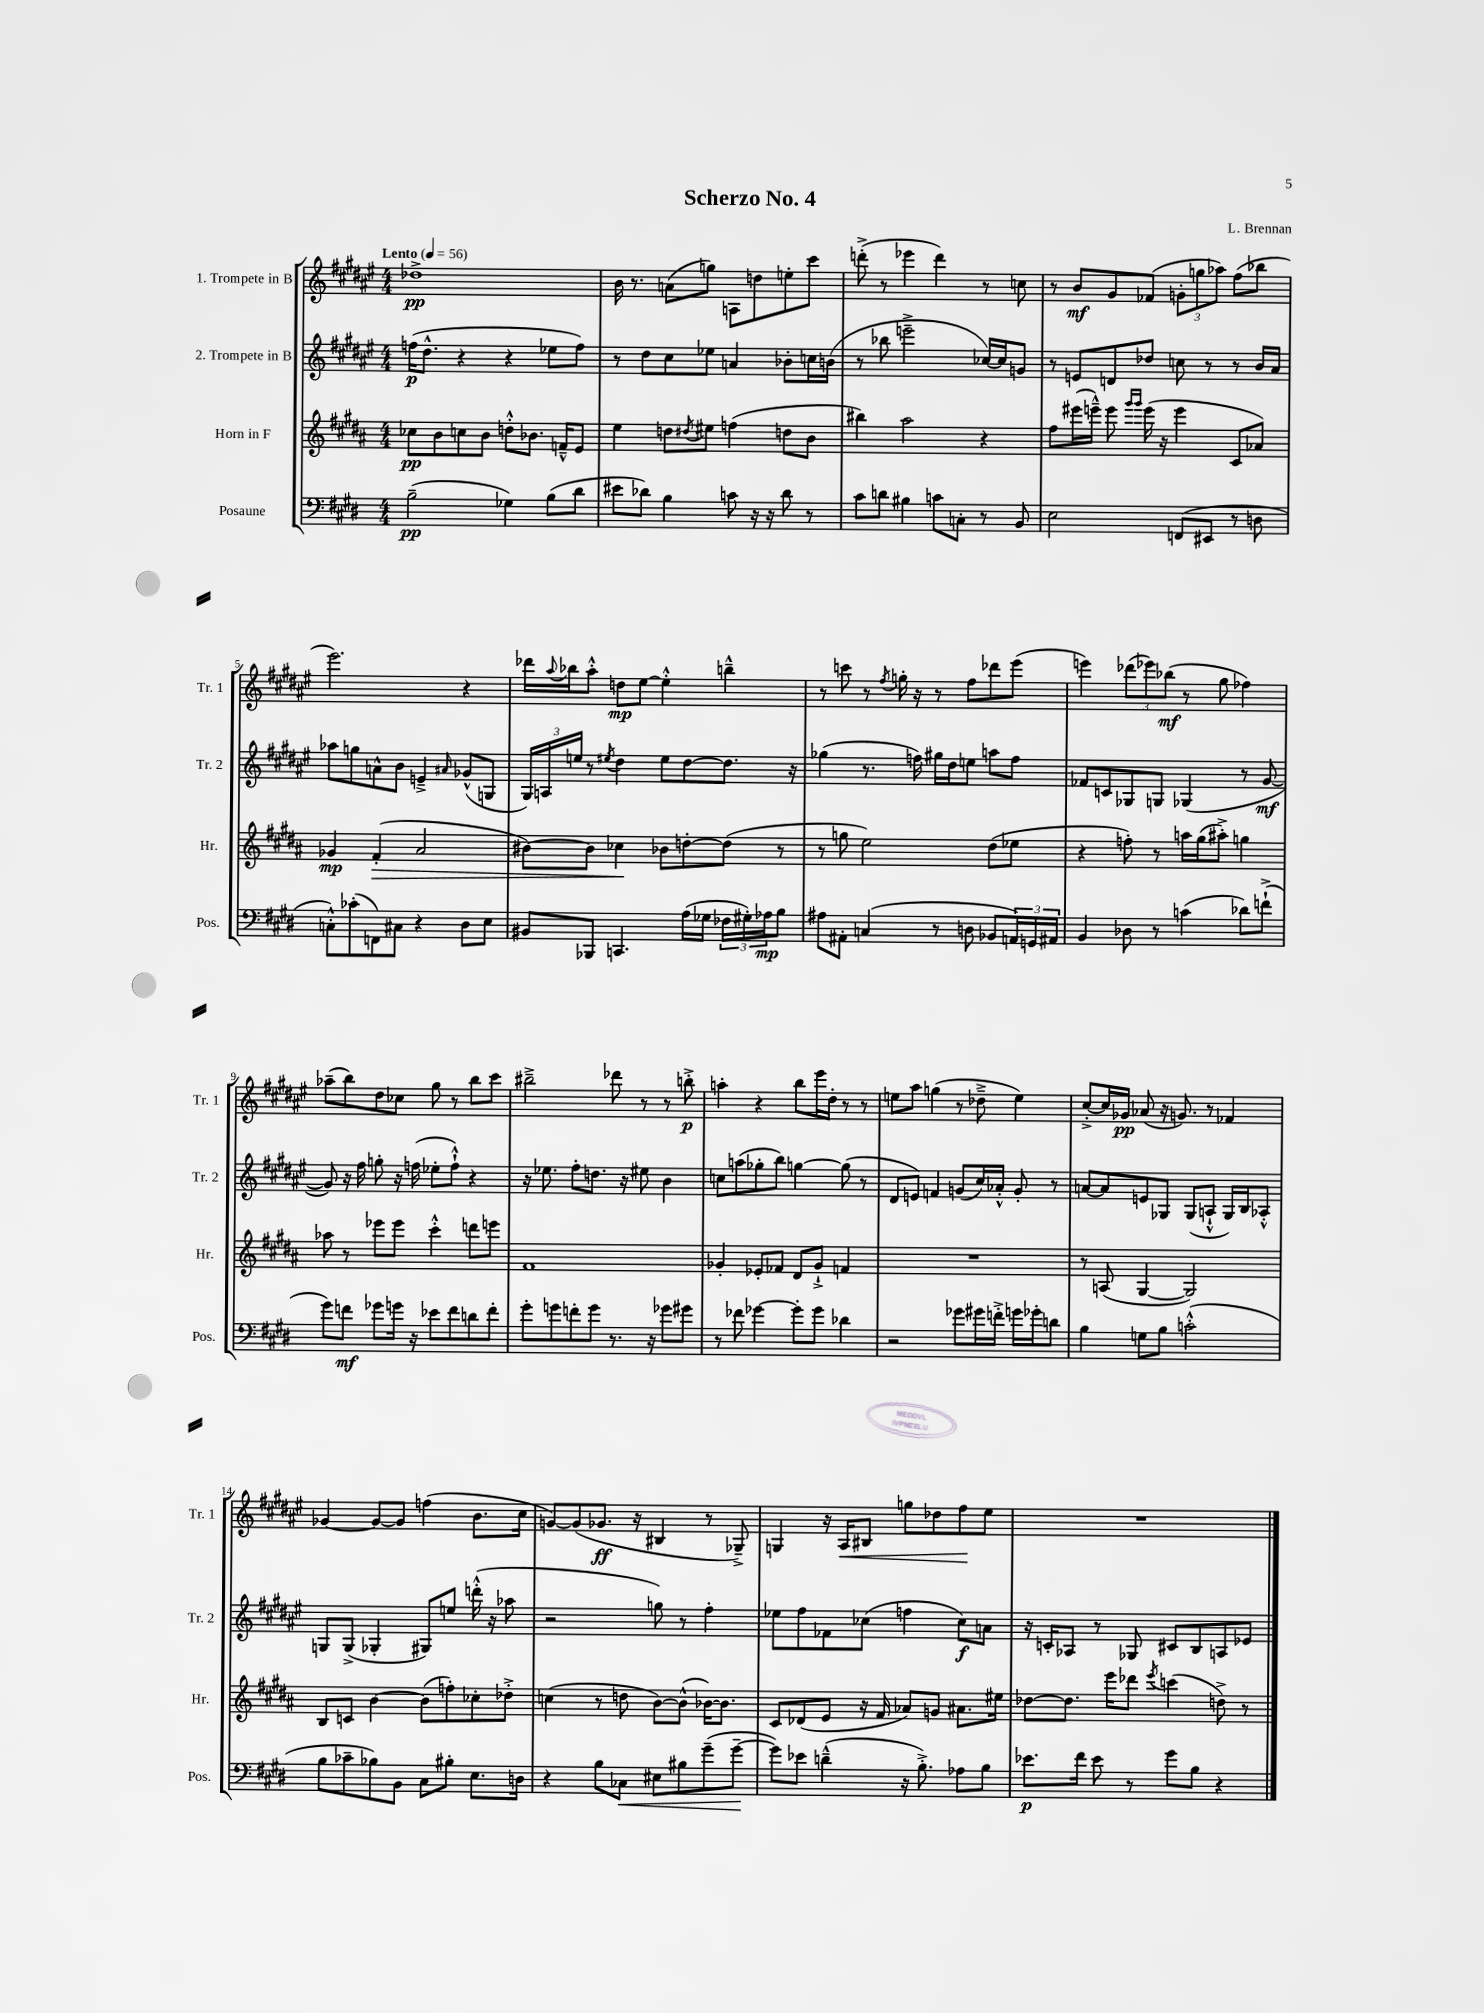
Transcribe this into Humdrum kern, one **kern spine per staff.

**kern	**dynam	**kern	**dynam	**kern	**dynam	**kern	**dynam
*part4	*part4	*part3	*part3	*part2	*part2	*part1	*part1
*staff4	*staff4	*staff3	*staff3	*staff2	*staff2	*staff1	*staff1
*I"Posaune	*	*I"Horn in F	*	*I"2. Trompete in B	*	*I"1. Trompete in B	*
*I'Pos.	*	*I'Hr.	*	*I'Tr. 2	*	*I'Tr. 1	*
*clefF4	*	*clefG2	*	*clefG2	*	*clefG2	*
*k[f#c#g#d#]	*	*k[f#c#g#d#a#]	*	*k[f#c#g#d#a#e#]	*	*k[f#c#g#d#a#e#]	*
*M4/4	*	*M4/4	*	*M4/4	*	*M4/4	*
*MM56	*	*MM56	*	*MM56	*	*MM56	*
=1	=1	=1	=1	=1	=1	=1	=1
!	!	!	!	!	!	!LO:TX:a:B:t=Lento	!
(2B~\	pp	8cc-X\L	pp	(16ffn\KL	p	1dd-X^	pp
.	.	.	.	8.dd#^^\J	.	.	.
.	.	8b\	.	.	.	.	.
.	.	8ccn\	.	4r	.	.	.
.	.	8b\J	.	.	.	.	.
4G-X\)	.	8ddn'^^\L	.	4r	.	.	.
.	.	8.b-X\J	.	.	.	.	.
(8B\L	.	.	.	8ee-X\L	.	.	.
.	.	16fn~^^/KL	.	.	.	.	.
8d#\J	.	8e/J	.	8ff\J)	.	.	.
=2	=2	=2	=2	=2	=2	=2	=2
8e#X\L	.	4ee\	.	8r	.	16b\	.
.	.	.	.	.	.	8.r	.
8d-X\J)	.	.	.	8dd#\L	.	.	.
4B\	.	8ddn\L	.	8cc#\	.	(8an\L	.
.	.	8qdd#X/	.	.	.	.	.
.	.	8ee#X\J	.	8ee-X\J	.	8ggn\J)	.
8cn\	.	(4ffn\	.	4an/	.	8An\L	.
16r	.	.	.	.	.	8ddn\	.
16r	.	.	.	.	.	.	.
8d-\	.	8ddn\L	.	8b-X'\L	.	8een'\	.
8r	.	8b\J	.	16ccn\L	.	8ccc#\J	.
.	.	.	.	(16bn\JJ	.	.	.
=3	=3	=3	=3	=3	=3	=3	=3
8c#\L	.	4bb#X\)	.	8r	.	(8dddn'^\	.
8dn\J	.	.	.	8bb-X\	.	8r	.
4B#X\	.	2aa#\	.	2eeen~^\	.	4eee-X\	.
8cn\L	.	.	.	.	.	4ddd\)	.
8Cn'\J	.	.	.	.	.	.	.
8r	.	4r	.	[16cc-X/LL)	.	8r	.
.	.	.	.	16cc-/J]	.	.	.
8BB/	.	.	.	8gn/J	.	8ccn\	.
=4	=4	=4	=4	=4	=4	=4	=4
2E\	.	8ff#\L	.	8r	.	8r	.
.	.	(16eee#X\L	.	8en/L	.	8b/L	mf
.	.	16eeen~^^\JJ)	.	.	.	.	.
.	.	8eee\	.	8dn/	.	8g#/	.
.	.	16qqggg#/LL	.	.	.	.	.
.	.	16qqggg#/JJ	.	.	.	.	.
.	.	(16eee\	.	8dd-X/J	.	(8f-X/J	.
.	.	16r	.	.	.	.	.
(8FFn/L	.	4eee\	.	8ccn\	.	12gn'\L	.
.	.	.	.	.	.	12ggn\	.
8EE#X/J	.	.	.	8r	.	.	.
.	.	.	.	.	.	12aa-X\J)	.
8r	.	8c#/L	.	8r	.	(8ff#\L	.
8Dn\	.	8a-X/J)	.	16b/LL	.	8bb-X\J	.
.	.	.	.	16a#/JJ	.	.	.
!!LO:LB:g=z
=5	=5	=5	=5	=5	=5	=5	=5
8Cn'^^\L)	.	4g-X/	mp	8aa-X\L	.	2.eee#\)	.
(8c-X'\	.	.	.	8ggn\	.	.	.
!	!	!	!LO:HP:b	!	!	!	!
8FFn\)	.	(4f#'/	>	8an^^\	.	.	.
8C#X\J	.	.	.	8b\J	.	.	.
4r	.	2a#/	.	4en~^/	.	.	.
.	.	.	.	16qqa#X/	.	.	.
8D#\L	.	.	.	(8g-X^^/L	.	4r	.
8E\J	.	.	.	8Gn/J	.	.	.
=6	=6	=6	=6	=6	=6	=6	=6
8BB#X/L	.	[8b#X\L)	.	24G#/LL)	.	16ddd-X\LL	.
.	.	.	.	24An/	.	.	.
.	.	.	.	.	.	8qqaa#/	.
.	.	.	.	.	.	16bb-X\J	.
.	.	.	.	24een/JJ	.	.	.
8BBB-X/J	.	8b#\J]	.	8r	.	8aa#'^^\J	.
.	.	.	.	8qee#X/	.	.	.
4.CCn/	.	4cc-X\	.	4dd#\	.	8ddn\L	mp
.	.	.	.	.	.	[8ee#\J	.
.	.	8b-X\L	]	8ee#\L	.	4ee#'^^\]	.
(16A\LL	.	[8ddn'\	.	[8dd#\	.	.	.
16G-X\JJ	.	.	.	.	.	.	.
24F-X\LL	.	(8dd\J]	.	8.dd#\J]	.	4bbn~^^\	.
24G#X'\)	.	.	.	.	.	.	.
24A-X\J	mp	.	.	.	.	.	.
8B\J	.	8r	.	.	.	.	.
.	.	.	.	16r	.	.	.
=7	=7	=7	=7	=7	=7	=7	=7
8A#X\L	.	8r	.	(4gg-X\	.	8r	.
8AA#X'\J	.	8ggn\	.	.	.	8cccn\	.
(4Cn/	.	2ee\)	.	8.r	.	8r	.
.	.	.	.	.	.	8qff#/	.
.	.	.	.	.	.	16ggn'\	.
.	.	.	.	16ffn\)	.	16r	.
8r	.	.	.	16gg#X\LL	.	8r	.
.	.	.	.	16dd#\J	.	.	.
8Dn\	.	.	.	8een\J	.	8ff#\L	.
8BB-X/L	.	(8dd#\L	.	8aan\L	.	8ddd-X\	.
24AAn/L)	.	8ee-X\J	.	8ff\J	.	(8eee#\J	.
24GGn/	.	.	.	.	.	.	.
24AA#X/JJ	.	.	.	.	.	.	.
=8	=8	=8	=8	=8	=8	=8	=8
4BB/	.	4r	.	8f-X/L	.	4eeen\)	.
.	.	.	.	8cn/	.	.	.
8D-X\	.	8ffn'\)	.	8G-X/	.	(12ddd-X\L	.
.	.	.	.	.	.	12eee-X\)	.
8r	.	8r	.	8Gn/J	.	.	.
.	.	.	.	.	.	(12bb-X\J	mf
(4cn\	.	16aan\LL	.	(4G-X/	.	8r	.
.	.	(16gg#\J	.	.	.	.	.
.	.	8aa#X'^\J)	.	.	.	8gg#\	.
8d-X\L)	.	4ggn\	.	8r	.	4ff-X\)	.
(8fn`^\J	.	.	.	[8g#/	mf	.	.
!!LO:LB:g=z
=9	=9	=9	=9	=9	=9	=9	=9
8g#\L)	.	8aa-X\	.	8g#/])	.	(8aa-X~\L	.
8fn\J	mf	8r	.	16r	.	8bb\)	.
.	.	.	.	16ff#\	.	.	.
8g-X\L	.	8eee-X\L	.	8ggn'\	.	8dd#\	.
16gn\Jk	.	8eee-\J	.	16r	.	8cc-X\J	.
16r	.	.	.	(16ffn\	.	.	.
8e-X\L	.	4ccc#'^^\	.	8ee-X'\L	.	8gg#\	.
8f\	.	.	.	8ff`^^\J)	.	8r	.
8dn\	.	8dddn\L	.	4r	.	8bb\L	.
8f'\J	.	8eeen\J	.	.	.	8ccc#\J	.
=10	=10	=10	=10	=10	=10	=10	=10
8g#'\L	.	1f#	.	16r	.	2bb#X~^\	.
.	.	.	.	8.ee-X\	.	.	.
8gn\	.	.	.	.	.	.	.
8fn'\	.	.	.	8ff#'\L	.	.	.
8g\J	.	.	.	8.ddn\J	.	.	.
8.r	.	.	.	.	.	8ddd-X\	.
.	.	.	.	16r	.	.	.
.	.	.	.	8ee#X\	.	8r	.
16r	.	.	.	.	.	.	.
8g-X\L	.	.	.	4b\	.	8r	.
8g#X\J	.	.	.	.	.	8bbn'^\	p
=11	=11	=11	=11	=11	=11	=11	=11
8r	.	4g-X'/	.	8ccn\L	.	4aan'\	.
8f-X\	.	.	.	(8aan\	.	.	.
[4g-X\	.	8e-X'/L	.	8gg-X'\	.	4r	.
.	.	8f-X/J	.	8bb\J)	.	.	.
8g-'\L]	.	8d#/L	.	[4ggn\	.	8bb\L	.
8g-\J	.	8g-`^/J	.	.	.	16eee#\L	.
.	.	.	.	.	.	16dd#'\JJ	.
4d-X\	.	4fn/	.	(8gg\]	.	8r	.
.	.	.	.	8r	.	8r	.
=12	=12	=12	=12	=12	=12	=12	=12
2r	.	1r	.	8d#/L	.	8een\L	.
.	.	.	.	8en/J)	.	8aa#\J	.
.	.	.	.	4fn/	.	(4ggn\	.
8g-X\L	.	.	.	(8gn/L	.	8r	.
16g#X\L	.	.	.	16cc#/L)	.	8dd-X~^\	.
16fn'^\JJ	.	.	.	16a-X'^^/JJ	.	.	.
16gn\LL	.	.	.	8g'/	.	4ee\)	.
16g-X'\J	.	.	.	.	.	.	.
8dn\J	.	.	.	8r	.	.	.
=13	=13	=13	=13	=13	=13	=13	=13
4B\	.	8r	.	[8an/L	.	[8cc#'^/L	.
.	.	(8An/	.	8a/]	.	16cc#/L]	.
.	.	.	.	.	.	16g-X/JJ	pp
8Gn\L	.	[4G#/	.	8en/	.	(8a-X/	.
8B\J	.	.	.	8G-X/J	.	16r	.
.	.	.	.	.	.	8.gn/)	.
(2cn'^^\	.	2G#/])	.	(8G-/L	.	.	.
.	.	.	.	8An`^^/J	.	8r	.
.	.	.	.	16G-/LL)	.	4f-X/	.
.	.	.	.	16B/J	.	.	.
.	.	.	.	8A-X'^^/J	.	.	.
!!LO:LB:g=z
=14	=14	=14	=14	=14	=14	=14	=14
8B\L	.	8B/L	.	8Gn/L	.	[4g-X/	.
8c-X~\	.	8cn/J	.	(8G^/J	.	.	.
8B-X\)	.	[4b\	.	4G-X'/	.	8g-/L_	.
8BB\J	.	.	.	.	.	8g-/J]	.
8C#\L	.	(8b\L]	.	8G#X/L)	.	(4ffn\	.
8B#X'\J	.	8ffn'\)	.	8een/J	.	.	.
8.E\L	.	8cc-X'\	.	(16dddn'^^\	.	8.b\L	.
.	.	.	.	16r	.	.	.
.	.	8dd-X'^\J	.	8aa-X\	.	.	.
16Dn\Jk	.	.	.	.	.	16cc#\Jk	.
=15	=15	=15	=15	=15	=15	=15	=15
4r	.	(4ccn\	.	2r	.	[8gn/L)	.
.	.	.	.	.	.	(8g/]	.
8B\L	.	8r	.	.	.	8.g-X/J	ff
!	!LO:HP:b	!	!	!	!	!	!
8C-X\J	<	8ddn\	.	.	.	.	.
.	.	.	.	.	.	16r	.
8E#X\L	.	[8b\L)	.	8ggn\)	.	4B#X/	.
8B#X\	.	(8b^^\J]	.	8r	.	.	.
(8g#~\	.	[16b-X\KL)	.	4ff#'\	.	8r	.
.	.	8.b-\J]	.	.	.	.	.
[8g#~\J	.	.	.	.	.	8G-X~^/)	.
.	[	.	.	.	.	.	.
=16	=16	=16	=16	=16	=16	=16	=16
8g#\L])	.	8c#/L	.	8ee-X\L	.	4Gn/	.
8e-X\J	.	(8d-X/	.	8ff#\	.	.	.
(4dn~^^\	.	8e/J	.	8f-X\	.	16r	.
!	!	!	!	!	!	!	!LO:HP:b
.	.	.	.	.	.	16A#/KL	<
.	.	16r	.	(8cc-X\J	.	8B#X/J	.
.	.	16f#/	.	.	.	.	.
16r	.	8a-X/L)	.	4ffn\	.	8ggn\L	.
8.B'^\)	.	.	.	.	.	.	.
.	.	8gn/J	.	.	.	8dd-X\	.
8A-X\L	.	8.a#X\L	.	8cc-\L)	f	8ff#\	.
8B\J	.	.	.	8an\J	.	8ee#\J	[
.	.	16ee#X\Jk	.	.	.	.	.
=17	=17	=17	=17	=17	=17	=17	=17
8.e-X\L	p	[8dd-X\L	.	16r	.	1r	.
.	.	.	.	16cn'/KL	.	.	.
.	.	8.dd-\J]	.	8A-X/J	.	.	.
16f#\Jk	.	.	.	.	.	.	.
8e-\	.	.	.	8r	.	.	.
.	.	16eee\KL	.	.	.	.	.
8r	.	8ddd-X\J	.	8G-X/	.	.	.
.	.	8qeee/	.	.	.	.	.
8g#\L	.	(4cccn\	.	8c#X/L	.	.	.
8B\J	.	.	.	8B/	.	.	.
4r	.	8ddn^\)	.	8An/	.	.	.
.	.	8r	.	8e-X/J	.	.	.
==	==	==	==	==	==	==	==
*-	*-	*-	*-	*-	*-	*-	*-
